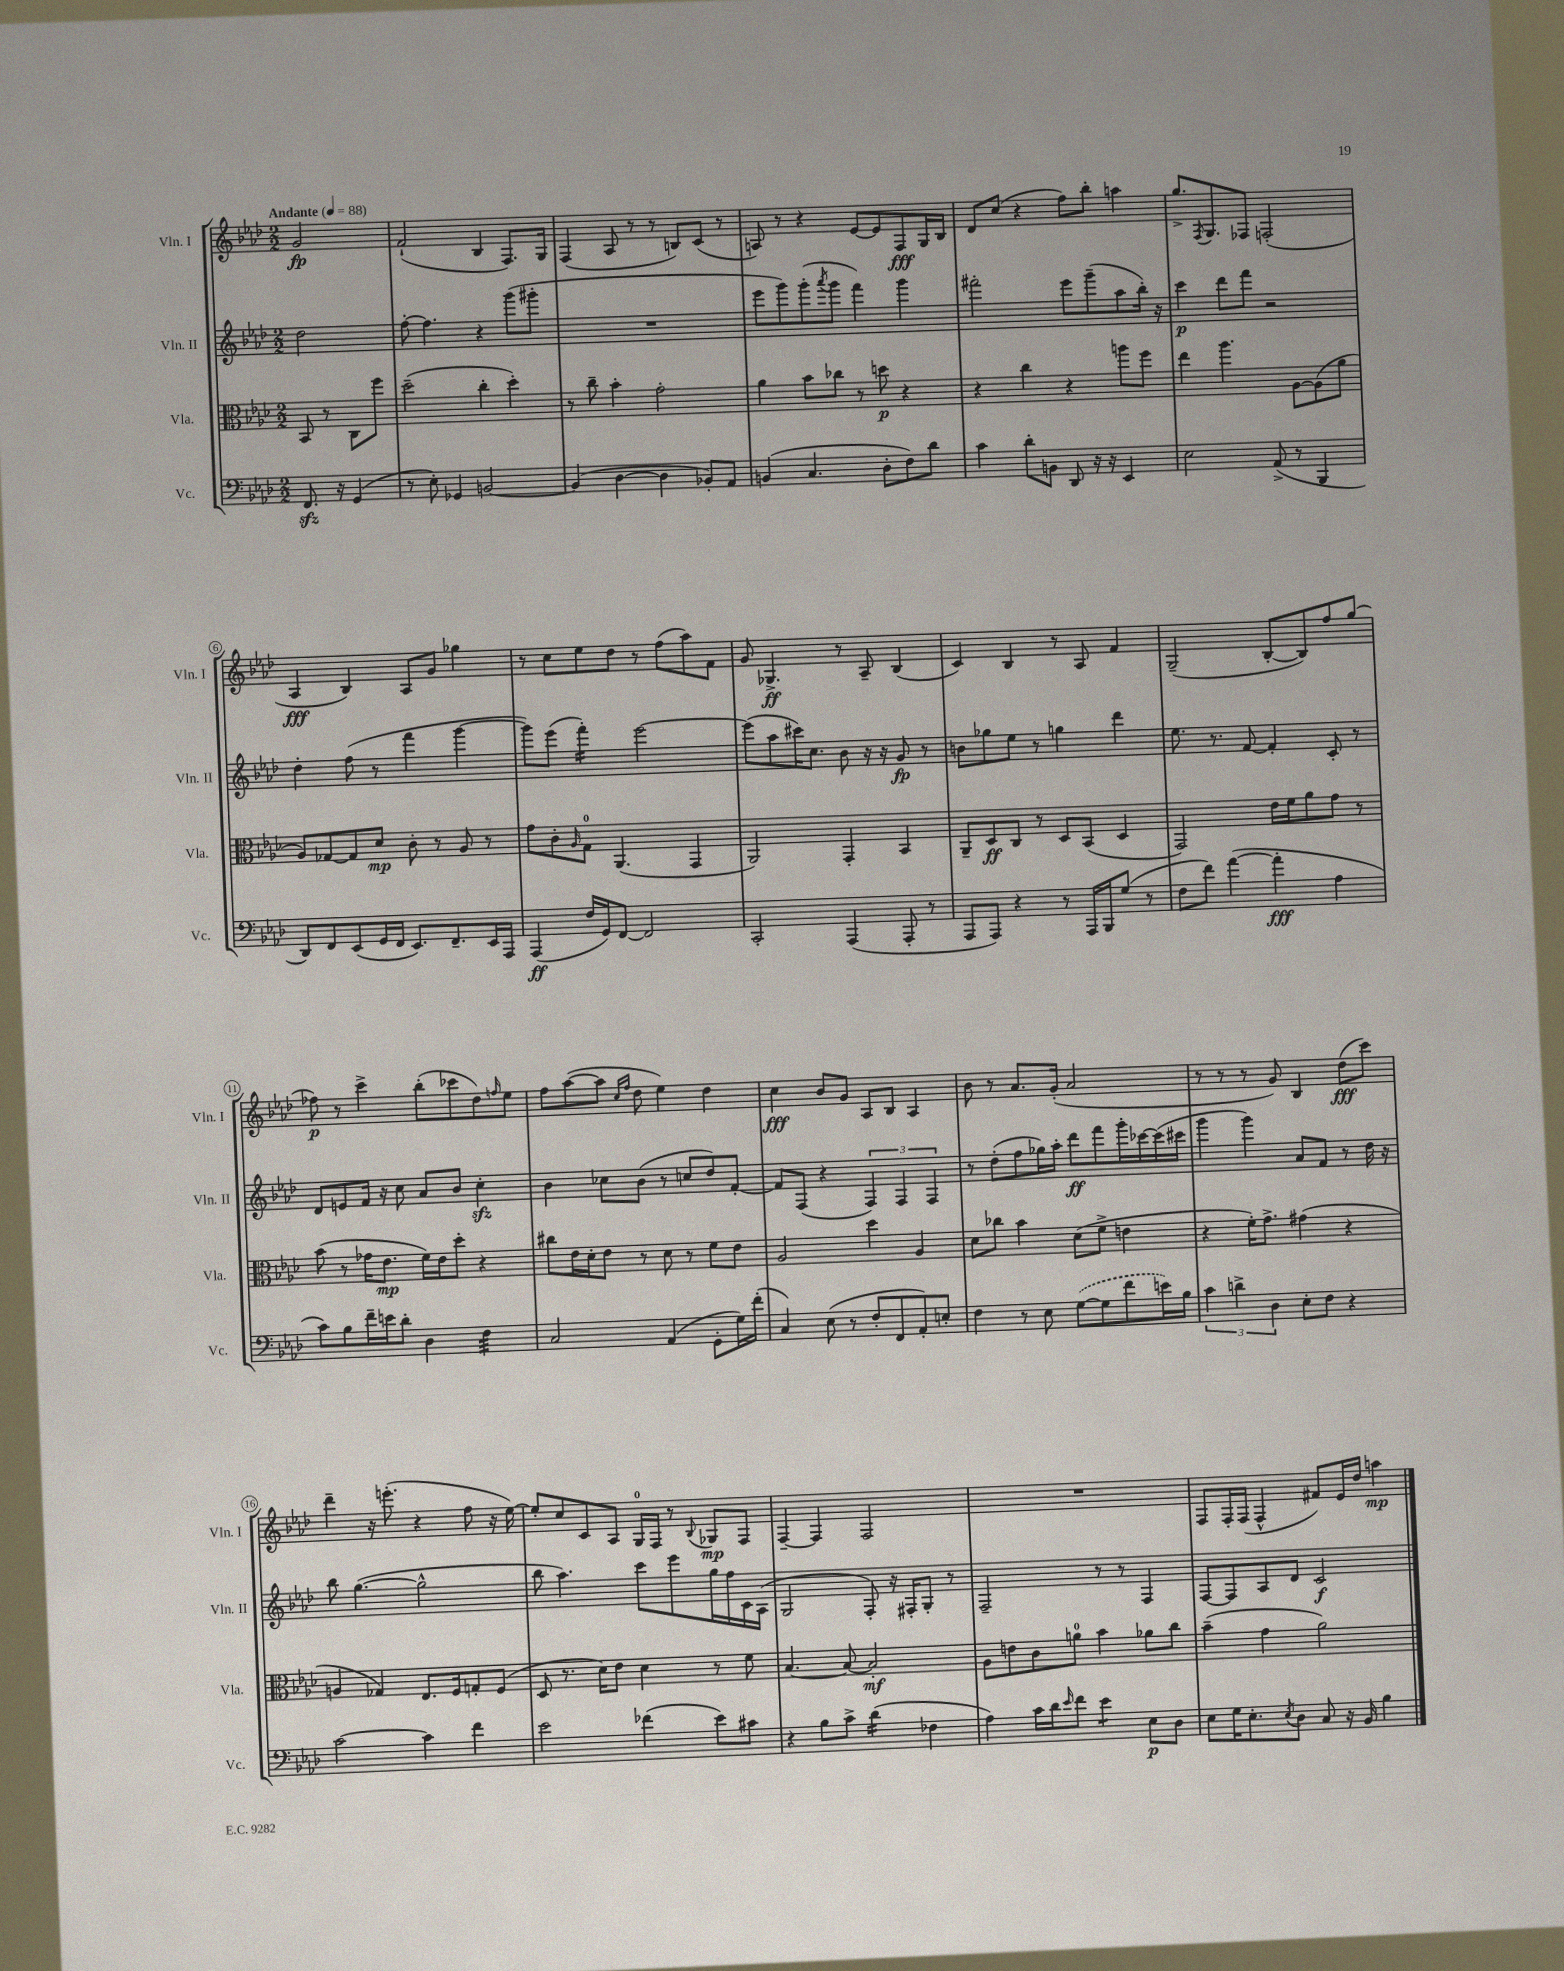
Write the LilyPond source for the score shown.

<<
\new StaffGroup <<
\new Staff = "s0" \with { instrumentName = "Vln. I" shortInstrumentName = "Vln. I" } {
    \clef treble \key aes \major \numericTimeSignature \time 2/2 \partial 2 \tempo "Andante" 4 = 88
    g'2\fp |
    f'2-!( bes4 f8.) g16 |
    f4( aes8 r8 r8 b8) c'8( r8 |
    a8) r8 r4 ees'8~ ees'8 f8\fff g16 bes16 |
    des'8 c''8( r4 f''8) bes''8-. a''4 |
    g''8.-> \acciaccatura { f8 } g8. fes8 f2-.( |
    aes4\fff bes4) aes8 g'8 ges''4 |
    r8 c''8 ees''8 des''8 r8 f''8( aes''8) f'8 |
    g'8 ges4.->\ff r8 aes8-- bes4( |
    c'4) bes4 r8 aes8 f'4 |
    g2--( bes8~-. bes8) f''8 g''8( |
    fes''8\p) r8 c'''4-> bes''8-.( ces'''8 des''8) \grace { f''16 } ees''8 |
    f''8 aes''8~( aes''8 \grace { c''16 f''16 } des''8 ees''4) des''4 |
    c''4\fff bes'8 g'8 aes8 bes8 aes4 |
    bes'8 r8 aes'8. g'16-.( aes'2 |
    r8 r8 r8 g'8) bes4 des''8\fff( c'''8) |
    des'''4-- r16 e'''8.-.( r4 f''8 r16 ees''16~) |
    ees''8-. c''8 c'8 aes8 g16-0 f16 r8 \appoggiatura { bes8 } ges8\mp f8 |
    f4~-- f4 f2 |
    R1 |
    f8 f16-. f16( f4-^ fis'8) ees'16 des''16 a''4\mp \bar "|." |
}
\new Staff = "s1" \with { instrumentName = "Vln. II" shortInstrumentName = "Vln. II" } {
    \clef treble \key aes \major \numericTimeSignature \time 2/2 \partial 2
    des''2 |
    f''8~-. f''4. r4 g'''8( gis'''8-. |
    R1 |
    ees'''8 g'''8) g'''8-.( \acciaccatura { aes'''8 } g'''8 f'''4) g'''4 |
    fis'''2-. ees'''8 g'''8--( aes''8 bes''16-.) r16 |
    c'''4\p des'''8 f'''8 r2 |
    des''4-. f''8( r8 f'''4 g'''4~ |
    g'''8) ees'''8( f'''4:16-.) ees'''2~ |
    ees'''8( aes''8 cis'''16) c''8. bes'8 r16 r16 g'8\fp r8 |
    b'8 ges''8 ees''8 r8 g''4 des'''4 |
    ees''8. r8. f'8~ f'4-. c'8-. r8 |
    des'8 e'8 f'16 r16 c''8 aes'8 bes'8 c''4-.\sfz |
    bes'4 ces''8 bes'8( r8 c''8 des''8) f'8~-. |
    f'8 f8( r4 \tuplet 3/2 { f4) f4 f4 } |
    r8 des''8-.( f''8 ges''16) aes''16-. des'''8\ff f'''8 g'''16-. ces'''16~ ces'''16( cis'''16 |
    g'''4 g'''4) aes'8 f'8 r8 des''16 r16 |
    bes''8 g''4.~( g''2-^ |
    bes''8 aes''4.) c'''8 ees'''8 g''16 f''16 c'16 aes16( |
    g2 f8-.) r16 fis16-. g8-. r8 |
    f2-- r8 r8 f4 |
    f8~ f8 aes8 des'8 c'2\f \bar "|." |
}
\new Staff = "s2" \with { instrumentName = "Vla." shortInstrumentName = "Vla." } {
    \clef alto \key aes \major \numericTimeSignature \time 2/2 \partial 2
    bes,8 r8 c8 f''8 |
    des''2--( c''4-. des''4-.) |
    r8 c''8-- bes'4-. g'2-. |
    aes'4 bes'8 ces''8 r8 d''8\p r4 |
    r4 c''4 r4 a''8 f''8 |
    ees''4 aes''4. aes8~ aes8( aes'8 |
    aes8) ges8~ ges8 des'8\mp c'8-. r8 aes8 r8 |
    g'8 c'8-. \grace { aes16 } g8-0 aes,4.( g,4 |
    aes,2) g,4-. bes,4 |
    aes,8-- des8\ff c8 r8 des8 bes,8( des4 |
    g,2) ees'16 f'16 aes'8 g'8 r8 |
    bes'8( r8 ges'16 ees'8.\mp f'16) ees'16 des''8-. r4 |
    cis''8 ees'16 des'16-. ees'8 r8 des'8 r8 f'8 ees'8 |
    aes2 des''4 aes4 |
    des'8 ces''8 bes'4 des'8( f'8-> e'4 |
    r4 f'16-.) g'8.-> gis'4( r4 |
    a4 ges4) ees8. f16 g8-. f8( |
    des8 r8. des'16) ees'8 des'4 r8 f'8 |
    bes4.~ bes8~ bes2-.\mf |
    aes8 e'8 c'8 a'8-0 bes'4 aes'8 c''8 |
    bes'4--( g'4 aes'2) \bar "|." |
}
\new Staff = "s3" \with { instrumentName = "Vc." shortInstrumentName = "Vc." } {
    \clef bass \key aes \major \numericTimeSignature \time 2/2 \partial 2
    f,8.\sfz r16 g,4( |
    r8 ees8-.) ges,4 b,2~ |
    b,4( des4~ des4 bes,8-.) aes,8 |
    b,4( c4. des8-. f8) des'8 |
    c'4 des'8-. b,8 des,8 r16 r16 ees,4 |
    ees2 aes,8->( r8 bes,,4 |
    des,8) f,8 ees,8( g,16 f,16 ees,8.) f,8.-- ees,16 aes,,16 |
    aes,,4\ff( f16 g,16) f,8~ f,2 |
    c,2-. aes,,4( aes,,8-. r8 |
    aes,,8 aes,,8) r4 r8 aes,,16 bes,,16 g8( r8 |
    f8 f'8) aes'4~( aes'4-.\fff aes4 |
    c'8) bes8 f'16-- e'16 des'8-. des4 f4:32 |
    c2 aes,4( g,8-. g16) f'16-.( |
    c4) ees8( r8 f8-. f,8 aes,8-.) e8-. |
    f4 r8 ees8 \once \slurDashed g8~( g8 f'8 e'16) bes16 |
    \tuplet 3/2 { c'4 d'4-> des4 } ees8-. f8 r4 |
    c'2~ c'4 f'4 |
    ees'2 fes'4( ees'8) cis'8 |
    r4 bes8 c'8-> des'4:16( fes4 |
    aes4) c'16 des'16 \grace { ees'16 } f'8 ees'4:8 ees8\p des8 |
    ees8 g16 ees8.-. \acciaccatura { ees8 } des8 c8 r16 bes,16 bes4 \bar "|." |
}
>>
>>
\layout { \context { \Score \override BarNumber.stencil = #(make-stencil-circler 0.1 0.3 ly:text-interface::print) } }
